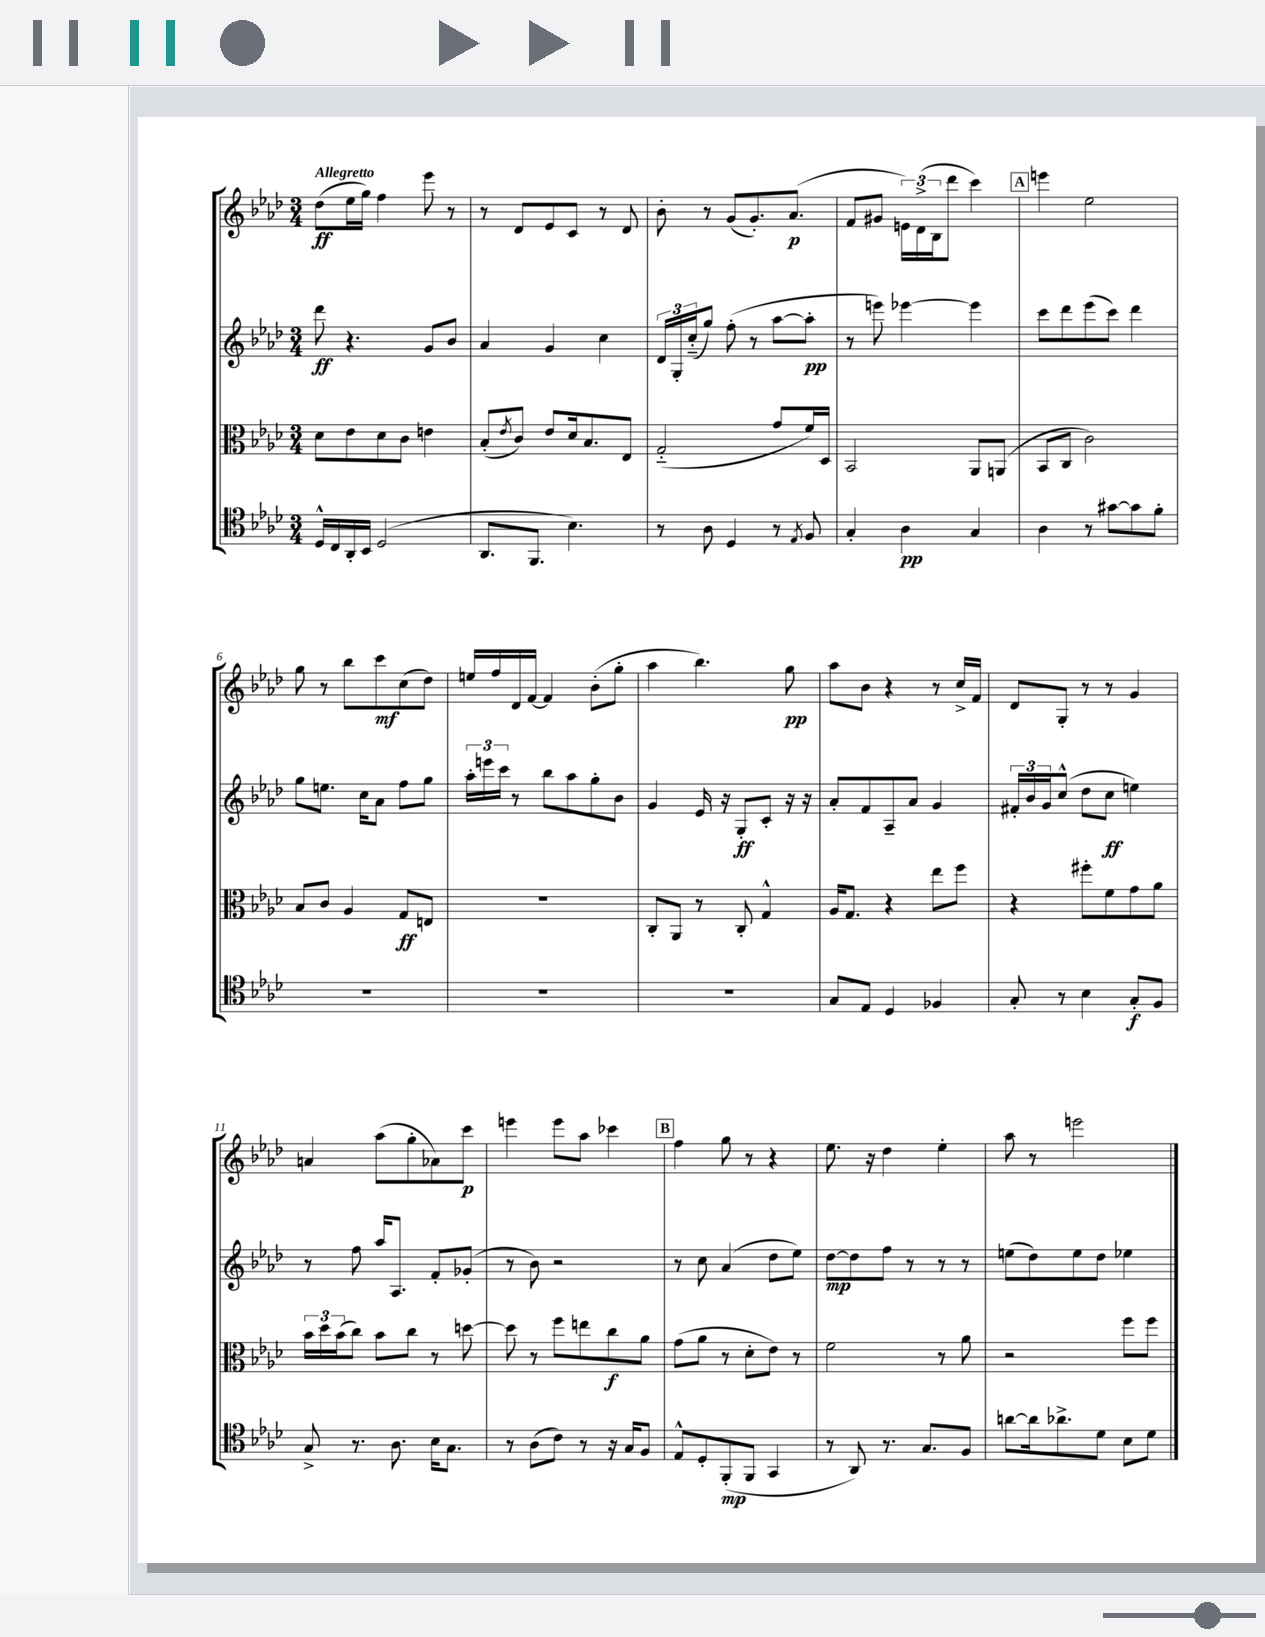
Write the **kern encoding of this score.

**kern	**dynam	**kern	**dynam	**kern	**dynam	**kern	**dynam
*part4	*part4	*part3	*part3	*part2	*part2	*part1	*part1
*staff4	*staff4	*staff3	*staff3	*staff2	*staff2	*staff1	*staff1
*clefC4	*	*clefC3	*	*clefG2	*	*clefG2	*
*k[b-e-a-d-]	*	*k[b-e-a-d-]	*	*k[b-e-a-d-]	*	*k[b-e-a-d-]	*
*M3/4	*	*M3/4	*	*M3/4	*	*M3/4	*
=1	=1	=1	=1	=1	=1	=1	=1
!	!	!	!	!	!	!LO:TX:a:B:t=Allegretto	!
16D-^^/LL	.	8d-\L	.	8ddd-\	ff	(8dd-\L	ff
16C/	.	.	.	.	.	.	.
16AA-'/	.	8e-\	.	4.r	.	16ee-\L	.
16BB-/JJ	.	.	.	.	.	16gg\JJ)	.
(2D-/	.	8d-\	.	.	.	4ff\	.
.	.	8c\J	.	.	.	.	.
.	.	4en\	.	8g/L	.	8eee-\	.
.	.	.	.	8b-/J	.	8r	.
=2	=2	=2	=2	=2	=2	=2	=2
8.AA-/L	.	(8B-'/L	.	4a-/	.	8r	.
.	.	8qe-/	.	.	.	.	.
.	.	8c/J)	.	.	.	8d-/L	.
8.FF/J	.	.	.	.	.	.	.
.	.	8e-/L	.	4g/	.	8e-/	.
4.B-\)	.	16d-/k	.	.	.	8c/J	.
.	.	8.B-/	.	.	.	.	.
.	.	.	.	4cc\	.	8r	.
.	.	8E-/J	.	.	.	8d-/	.
=3	=3	=3	=3	=3	=3	=3	=3
8r	.	(2G/	.	24d-/LL	.	8b-'\	.
.	.	.	.	24G'/	.	.	.
.	.	.	.	(24cc/J	.	.	.
8A-\	.	.	.	8gg/J)	.	8r	.
4D-/	.	.	.	(8ff'\	.	(8g/L	.
.	.	.	.	8r	.	8.g'/)	.
8r	.	8g/L	.	[8aa-\L	.	.	.
.	.	.	.	.	.	(8.a-/J	p
8qE-/	.	.	.	.	.	.	.
8F/	.	16f/L)	.	8aa-'\J]	pp	.	.
.	.	16D-/JJ	.	.	.	.	.
=4	=4	=4	=4	=4	=4	=4	=4
4G'/	.	2BB-/	.	8r	.	8f/L	.
.	.	.	.	8eeen\)	.	8g#X/J	.
4A-\	pp	.	.	[4eee-X\	.	24en\LL)	.
.	.	.	.	.	.	(24d-^\	.
.	.	.	.	.	.	24B-\J	.
.	.	.	.	.	.	8ddd-\J	.
4G/	.	8AA-/L	.	4eee-\]	.	4ccc\)	.
.	.	(8AAn/J	.	.	.	.	.
!!LO:REH:place=s1:t=A
=5	=5	=5	=5	=5	=5	=5	=5
4A-\	.	8BB-/L	.	8ccc\L	.	4eeen\	.
.	.	8C/J	.	8ddd-\	.	.	.
8r	.	2c\)	.	(8eee-\	.	2ee-\	.
[8g#X\L	.	.	.	8ccc\J)	.	.	.
8g#\]	.	.	.	4ddd-\	.	.	.
8f'\J	.	.	.	.	.	.	.
!!LO:LB:g=z
=6	=6	=6	=6	=6	=6	=6	=6
2.r	.	8B-/L	.	8gg\L	.	8gg\	.
.	.	8c/J	.	8.een\J	.	8r	.
.	.	4A-/	.	.	.	8bb-\L	.
.	.	.	.	16cc\KL	.	.	.
.	.	.	.	8a-\J	.	8ccc\	mf
.	.	8G/L	ff	8ff\L	.	(8cc\	.
.	.	8En/J	.	8gg\J	.	8dd-\J)	.
=7	=7	=7	=7	=7	=7	=7	=7
2.r	.	2.r	.	24aa-'\LL	.	16een/LL	.
.	.	.	.	24eeen\	.	.	.
.	.	.	.	.	.	16ff/	.
.	.	.	.	24ccc\JJ	.	.	.
.	.	.	.	8r	.	16d-/	.
.	.	.	.	.	.	[16f/JJ	.
.	.	.	.	8bb-\L	.	4f/]	.
.	.	.	.	8aa-\	.	.	.
.	.	.	.	8gg'\	.	(8b-'\L	.
.	.	.	.	8b-\J	.	8gg'\J	.
=8	=8	=8	=8	=8	=8	=8	=8
2.r	.	8C'/L	.	4g/	.	4aa-\	.
.	.	8AA-/J	.	.	.	.	.
.	.	8r	.	16e-/	.	4.bb-\)	.
.	.	.	.	16r	.	.	.
.	.	8C'/	.	8G'/L	ff	.	.
.	.	4G^^/	.	8c'/J	.	.	.
.	.	.	.	16r	.	8gg\	pp
.	.	.	.	16r	.	.	.
=9	=9	=9	=9	=9	=9	=9	=9
8G/L	.	16A-/KL	.	8a-'/L	.	8aa-\L	.
.	.	8.G/J	.	.	.	.	.
8E-/J	.	.	.	8f/	.	8b-\J	.
4D-/	.	4r	.	8A-~/	.	4r	.
.	.	.	.	8a-/J	.	.	.
4F-X/	.	8ee-\L	.	4g/	.	8r	.
.	.	8ff\J	.	.	.	16cc^/LL	.
.	.	.	.	.	.	16f/JJ	.
=10	=10	=10	=10	=10	=10	=10	=10
8G'/	.	4r	.	24f#X'/LL	.	8d-/L	.
.	.	.	.	24b-/	.	.	.
.	.	.	.	24g/J	.	.	.
8r	.	.	.	(8cc^^/J	.	8G'/J	.
4B-\	.	8ff#X'\L	.	8dd-\L	.	8r	.
.	.	8f\	.	8cc\J	ff	8r	.
8G'/L	f	8g\	.	4een\)	.	4g/	.
8F/J	.	8a-\J	.	.	.	.	.
!!LO:LB:g=z
=11	=11	=11	=11	=11	=11	=11	=11
8G^/	.	24b-\LL	.	8r	.	4an/	.
.	.	24dd-\	.	.	.	.	.
.	.	(24b-\J	.	.	.	.	.
8.r	.	8cc\J)	.	8ff\	.	.	.
.	.	8b-\L	.	16aa-/KL	.	(8aa-\L	.
8.A-\	.	.	.	8.A-/J	.	.	.
.	.	8cc\J	.	.	.	8gg'\	.
16B-\KL	.	8r	.	8f'/L	.	8a-X\)	.
8.G\J	.	.	.	.	.	.	.
.	.	[8ddn\	.	(8g-X'/J	.	8ccc\J	p
=12	=12	=12	=12	=12	=12	=12	=12
8r	.	8dd\]	.	8r	.	4eeen\	.
(8A-\L	.	8r	.	8b-\)	.	.	.
8c\J)	.	8ff\L	.	2r	.	8eee\L	.
8r	.	8een\	.	.	.	8aa-\J	.
16r	.	8cc\	f	.	.	4ccc-X\	.
16G/KL	.	.	.	.	.	.	.
8F/J	.	8a-\J	.	.	.	.	.
!!LO:REH:place=s1:t=B
=13	=13	=13	=13	=13	=13	=13	=13
8E-^^/L	.	(8g\L	.	8r	.	4ff\	.
8D-'/	.	8a-\J	.	8cc\	.	.	.
(8FF'/	mp	8r	.	(4a-/	.	8gg\	.
8FF/J	.	8d-'\L	.	.	.	8r	.
4GG/	.	8e-\J)	.	8dd-\L	.	4r	.
.	.	8r	.	8ee-\J)	.	.	.
=14	=14	=14	=14	=14	=14	=14	=14
8r	.	2f\	.	[8dd-\L	mp	8.ee-\	.
8AA-/)	.	.	.	8dd-\]	.	.	.
.	.	.	.	.	.	16r	.
8.r	.	.	.	8ff\J	.	4dd-\	.
.	.	.	.	8r	.	.	.
8.G/L	.	.	.	.	.	.	.
.	.	8r	.	8r	.	4ee-'\	.
8F/J	.	8a-\	.	8r	.	.	.
=15	=15	=15	=15	=15	=15	=15	=15
[8an\L	.	2r	.	(8een\L	.	8aa-\	.
16a\k]	.	.	.	8dd-\)	.	8r	.
8.a-X^\	.	.	.	.	.	.	.
.	.	.	.	8ee\	.	2eeen\	.
8d-\J	.	.	.	8dd-\J	.	.	.
8B-\L	.	8ff\L	.	4ee-X\	.	.	.
8d-\J	.	8ff\J	.	.	.	.	.
==	==	==	==	==	==	==	==
*-	*-	*-	*-	*-	*-	*-	*-
